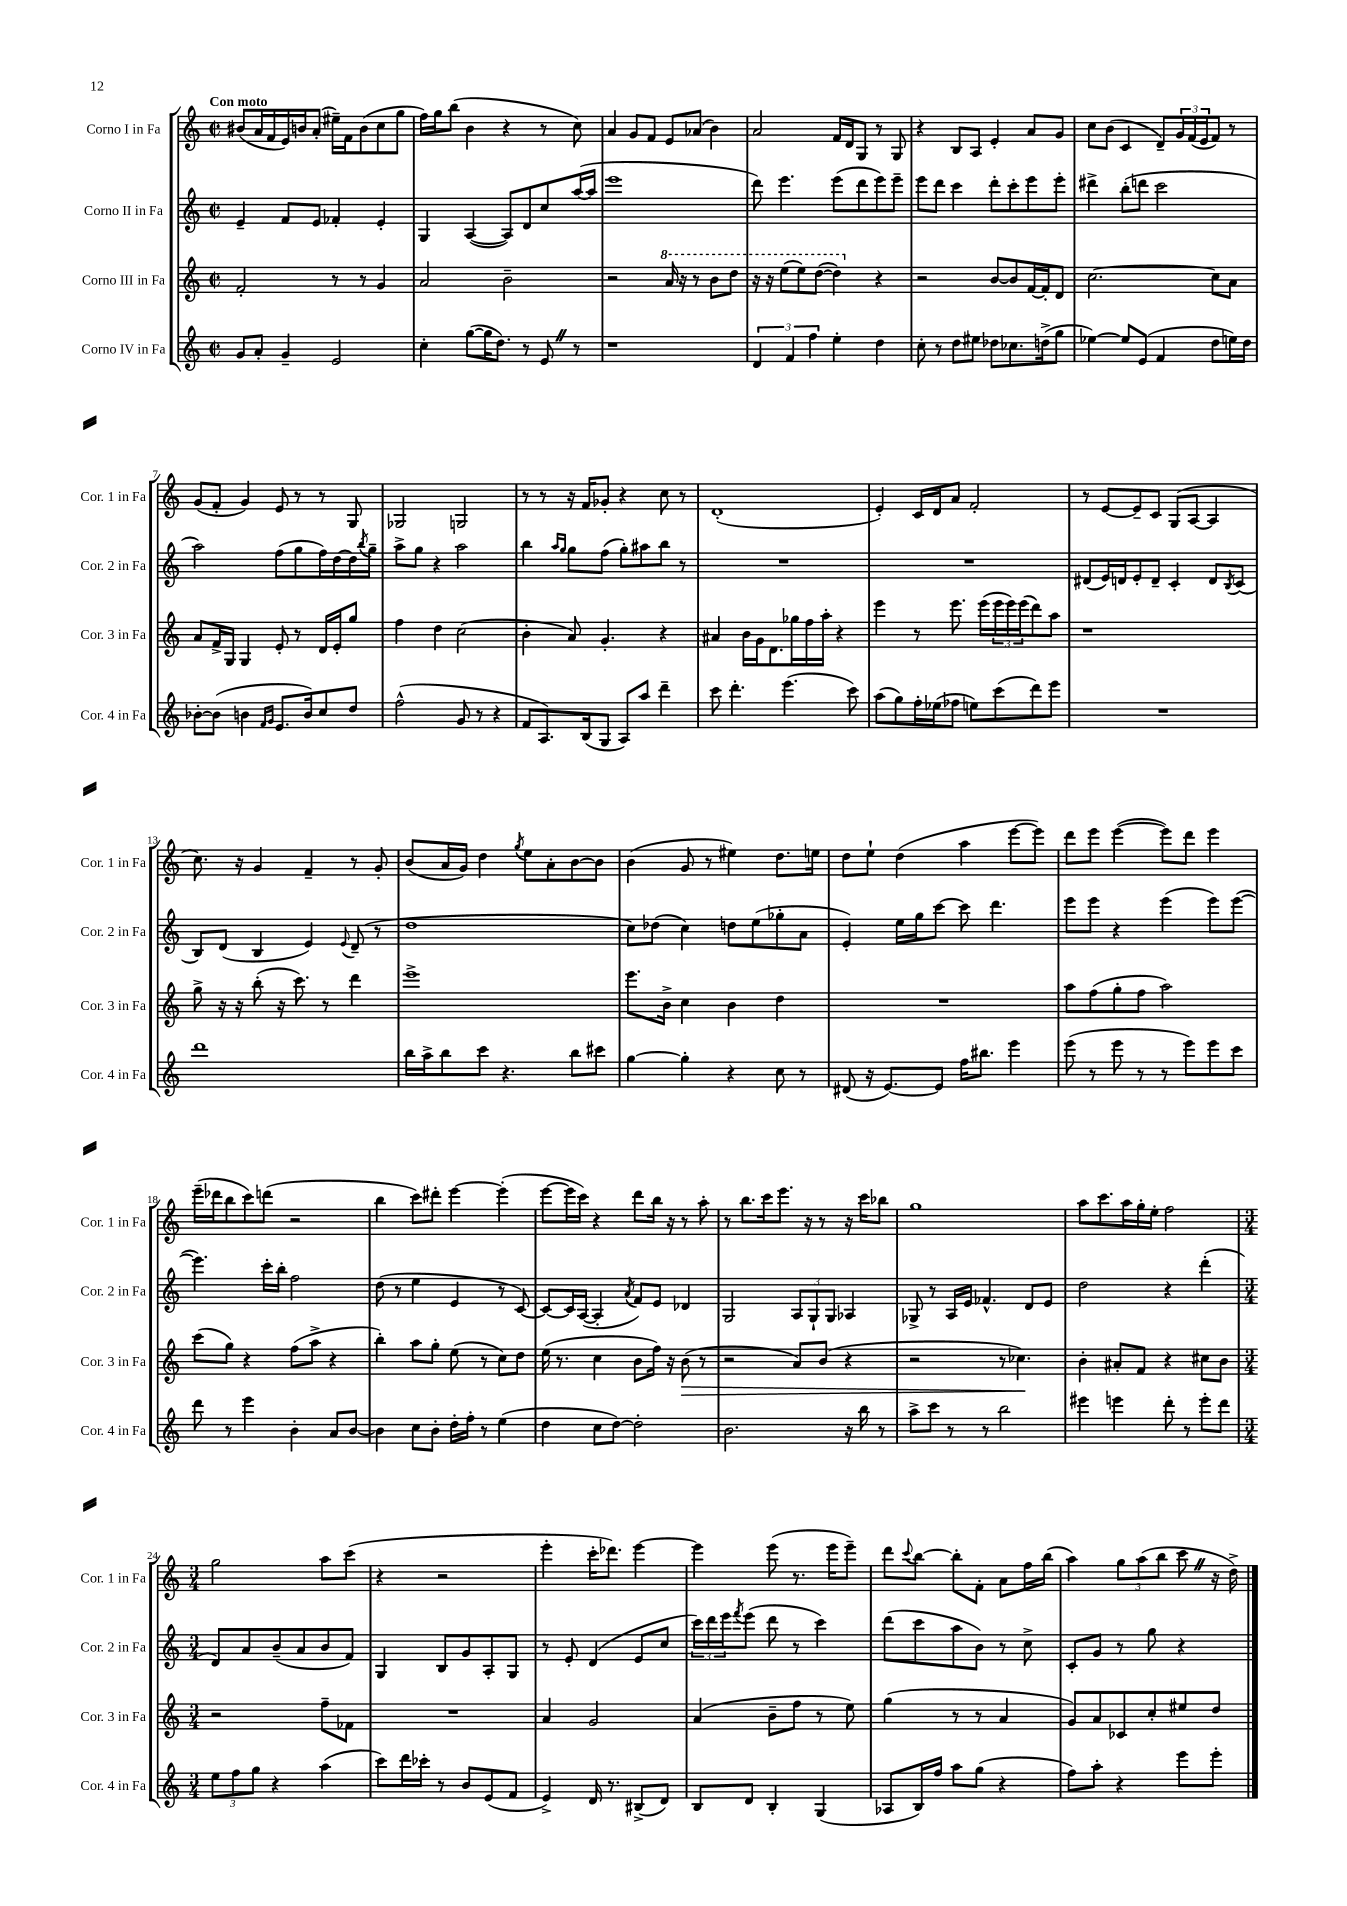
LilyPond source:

<<
\new StaffGroup <<
\new Staff = "s0" \with { instrumentName = "Corno I in Fa" shortInstrumentName = "Cor. 1 in Fa" } {
    \clef treble \key c \major \defaultTimeSignature \time 2/2 \tempo "Con moto"
    bis'8( a'16 f'16 e'16) b'16 a'8-.( eis''16--) f'16 b'8( c''8 g''8 |
    f''16) g''16 b''8( b'4 r4 r8 c''8) |
    a'4 g'8 f'8 e'8 aes'8( b'4) |
    a'2 f'16 d'16 g8 r8 g8 |
    r4 b8 a8 e'4-. a'8 g'8 |
    c''8 b'8( c'4 d'8--) \tuplet 3/2 { g'16 f'16( e'16 } f'8) r8 |
    g'8( f'8-. g'4) e'8 r8 r8 g8 |
    ges2 g2 |
    r8 r8 r16 f'16 ges'8-. r4 c''8 r8 |
    d'1-.( |
    e'4-.) c'16 d'16 a'8 f'2-. |
    r8 e'8~ e'8-- c'8 g8( a8~ a4 |
    c''8.) r16 g'4 f'4-- r8 g'8-. |
    b'8( a'16 g'16) d''4 \acciaccatura { g''8 } e''8 a'8-. b'8~ b'8 |
    b'4( g'8 r8 eis''4) d''8. e''16 |
    d''8 e''8-! d''4( a''4 e'''8~ e'''8) |
    d'''8 e'''8 e'''4~( e'''8) d'''8 e'''4 |
    e'''16--( des'''16 b''8 c'''8) d'''8( r2 |
    b''4 c'''8) dis'''8-. e'''4~ e'''4-.( |
    e'''8~ e'''16 c'''16) r4 d'''8 b''16 r16 r8 a''8-. |
    r8 b''8. c'''16 e'''8. r16 r8 r16 c'''16 bes''8 |
    g''1 |
    a''8 c'''8. a''16 g''16-. e''16-. f''2 |
    \numericTimeSignature \time 3/4 g''2 a''8 c'''8( |
    r4 r2 |
    e'''4-. c'''16-. des'''8.) e'''4~ |
    e'''4 e'''8( r8. e'''16 e'''8--) |
    d'''8 \appoggiatura { c'''8 } b''8~ b''8-. f'8-. a'8 f''16 b''16( |
    a''4) \tuplet 3/2 { g''8 a''8( b''8 } c'''8 \once \override BreathingSign.text = \markup { \musicglyph "scripts.caesura.straight" } \breathe r16 d''16->) \bar "|." |
}
\new Staff = "s1" \with { instrumentName = "Corno II in Fa" shortInstrumentName = "Cor. 2 in Fa" } {
    \clef treble \key c \major \defaultTimeSignature \time 2/2
    e'4-- f'8 e'8 fes'4-. e'4-. |
    g4 a4~( a8) d'8 c''8 a''16~( a''16 |
    e'''1 |
    d'''8) e'''4. e'''8( d'''8 e'''8) e'''8-- |
    e'''8 d'''8 c'''4 d'''8-. c'''8-. e'''8 e'''8-. |
    dis'''4-> b''8-.( d'''8 c'''2 |
    a''2) f''8( g''8 f''16) d''16~ d''16 \acciaccatura { b''8 } g''16-- |
    a''8-> g''8 r4 a''2 |
    b''4 \grace { a''16 g''16 } g''8 f''8( g''8-.) ais''8 b''8 r8 |
    R1 |
    R1 |
    dis'8( e'16) d'16 e'8-. d'8-- c'4-. d'8 \acciaccatura { b8 } c'8( |
    b8) d'8( b4 e'4) \appoggiatura { e'8 } d'8--( r8 |
    d''1 |
    c''8) des''8( c''4) d''8 e''8( ges''8-. a'8 |
    e'4-.) e''16 g''16 c'''8~ c'''8 d'''4. |
    e'''8 e'''8 r4 e'''4( e'''8) e'''8~( |
    e'''4.) c'''16-. b''16-. f''2 |
    d''8( r8 e''4 e'4 r8 c'8~) |
    c'8~ c'16 a16~( a4-. \acciaccatura { a'8 } f'8) e'8 des'4 |
    g2 \tuplet 3/2 { a8 g8-! g8 } aes4 |
    ges8-> r8 a16 e'16 fes'4.-^ d'8 e'8 |
    d''2 r4 d'''4-.( |
    \numericTimeSignature \time 3/4 d'8) a'8 b'8--( a'8 b'8 f'8) |
    g4 b8 g'8 a8-. g8 |
    r8 e'8-. d'4( e'8 c''8 |
    \tuplet 3/2 { c'''16) d'''16 e'''16 } \acciaccatura { f'''8 } e'''8( d'''8 r8 c'''4) |
    d'''8( c'''8 a''8 b'8) r8 c''8-> |
    c'8-. g'8 r8 g''8 r4 \bar "|." |
}
\new Staff = "s2" \with { instrumentName = "Corno III in Fa" shortInstrumentName = "Cor. 3 in Fa" } {
    \clef treble \key c \major \defaultTimeSignature \time 2/2
    f'2-. r8 r8 g'4 |
    a'2 b'2-- |
    r2 \ottava #1 a''16 r16 r8 b''8 d'''8 |
    r16 r16 e'''8( e'''8) d'''8~( d'''4) \ottava #0 r4 |
    r2 b'8~ b'8 f'16~ f'16-. d'8 |
    c''2.~ c''8 a'8 |
    a'8 f'16-> g16 g4 e'8-. r8 d'16 e'16-. g''8 |
    f''4 d''4 c''2( |
    b'4-. a'8) g'4.-. r4 |
    ais'4 b'16 g'16 d'8. ges''16 f''16 a''16-. r4 |
    e'''4 r8 e'''8. e'''16( \tuplet 3/2 { e'''16 e'''16) e'''16( } d'''8) a''8 |
    r1 |
    g''8-> r16 r16 b''8-.( r16 c'''8.) r8 d'''4 |
    e'''1-> |
    e'''8. b'16-> c''4 b'4 d''4 |
    R1 |
    a''8 f''8( g''8-. f''8 a''2) |
    c'''8( g''8) r4 f''8( a''8-> r4 |
    b''4-.) a''8 g''8-. e''8( r8 c''8) d''8 |
    e''16( r8. c''4 b'8 f''16) r16 b'8\>( r8 |
    r2 a'8) b'8( r4 |
    r2 r8 ces''4.\!) |
    b'4-. ais'8-. f'8 r4 cis''8 b'8 |
    \numericTimeSignature \time 3/4 r2 f''8-- fes'8 |
    R2. |
    a'4 g'2 |
    a'4( b'8-- f''8 r8 e''8) |
    g''4( r8 r8 a'4 |
    g'8) a'8 ces'8 c''8-. eis''8 d''8 \bar "|." |
}
\new Staff = "s3" \with { instrumentName = "Corno IV in Fa" shortInstrumentName = "Cor. 4 in Fa" } {
    \clef treble \key c \major \defaultTimeSignature \time 2/2
    g'8 a'8-. g'4-- e'2 |
    c''4-. g''8~( g''16 d''8.) r8 e'8 \once \override BreathingSign.text = \markup { \musicglyph "scripts.caesura.straight" } \breathe r8 |
    r1 |
    \tuplet 3/2 { d'4 f'4 f''4 } e''4-. d''4 |
    c''8-. r8 d''8 eis''8 des''8 ces''8. d''16->( g''8 |
    ees''4~) ees''8 e'8( f'4 d''8 e''16) d''16 |
    bes'8~-. bes'8( b'4 \grace { f'16 g'16 } e'8. b'16) c''8 d''8 |
    f''2-^( g'8 r8 r4 |
    f'8 a8.) b16( g8 a8) a''8 d'''4-- |
    c'''8 d'''4.-. e'''4.( c'''8) |
    a''8( g''8) f''16-. ees''16( fes''8 e''8) c'''8( d'''8) e'''8 |
    R1 |
    d'''1 |
    b''16 a''16-> b''8 c'''8 r4. b''8 cis'''8 |
    g''4~ g''4-. r4 c''8 r8 |
    dis'8( r16 e'8.~) e'8 f''16 bis''8. e'''4 |
    e'''8( r8 e'''8 r8 r8 e'''8) e'''8 c'''8 |
    d'''8 r8 e'''4 b'4-. a'8 b'8~ |
    b'4 c''8 b'8-. d''16-. f''16-. r8 e''4( |
    d''4 c''8 d''8~) d''2-. |
    b'2. r16 b''16 r8 |
    a''8-> c'''8 r8 r8 b''2 |
    eis'''4 e'''4 d'''8-. r8 e'''8-. d'''8 |
    \numericTimeSignature \time 3/4 \tuplet 3/2 { e''8 f''8 g''8 } r4 a''4( |
    c'''8) d'''16 ces'''16-. r8 b'8 e'8( f'8 |
    e'4->) d'16 r8. bis8->( d'8) |
    b8 d'8 b4-. g4( |
    aes8 b16) f''16 a''8 g''8( r4 |
    f''8) a''8-. r4 e'''8 e'''8-. \bar "|." |
}
>>
>>
